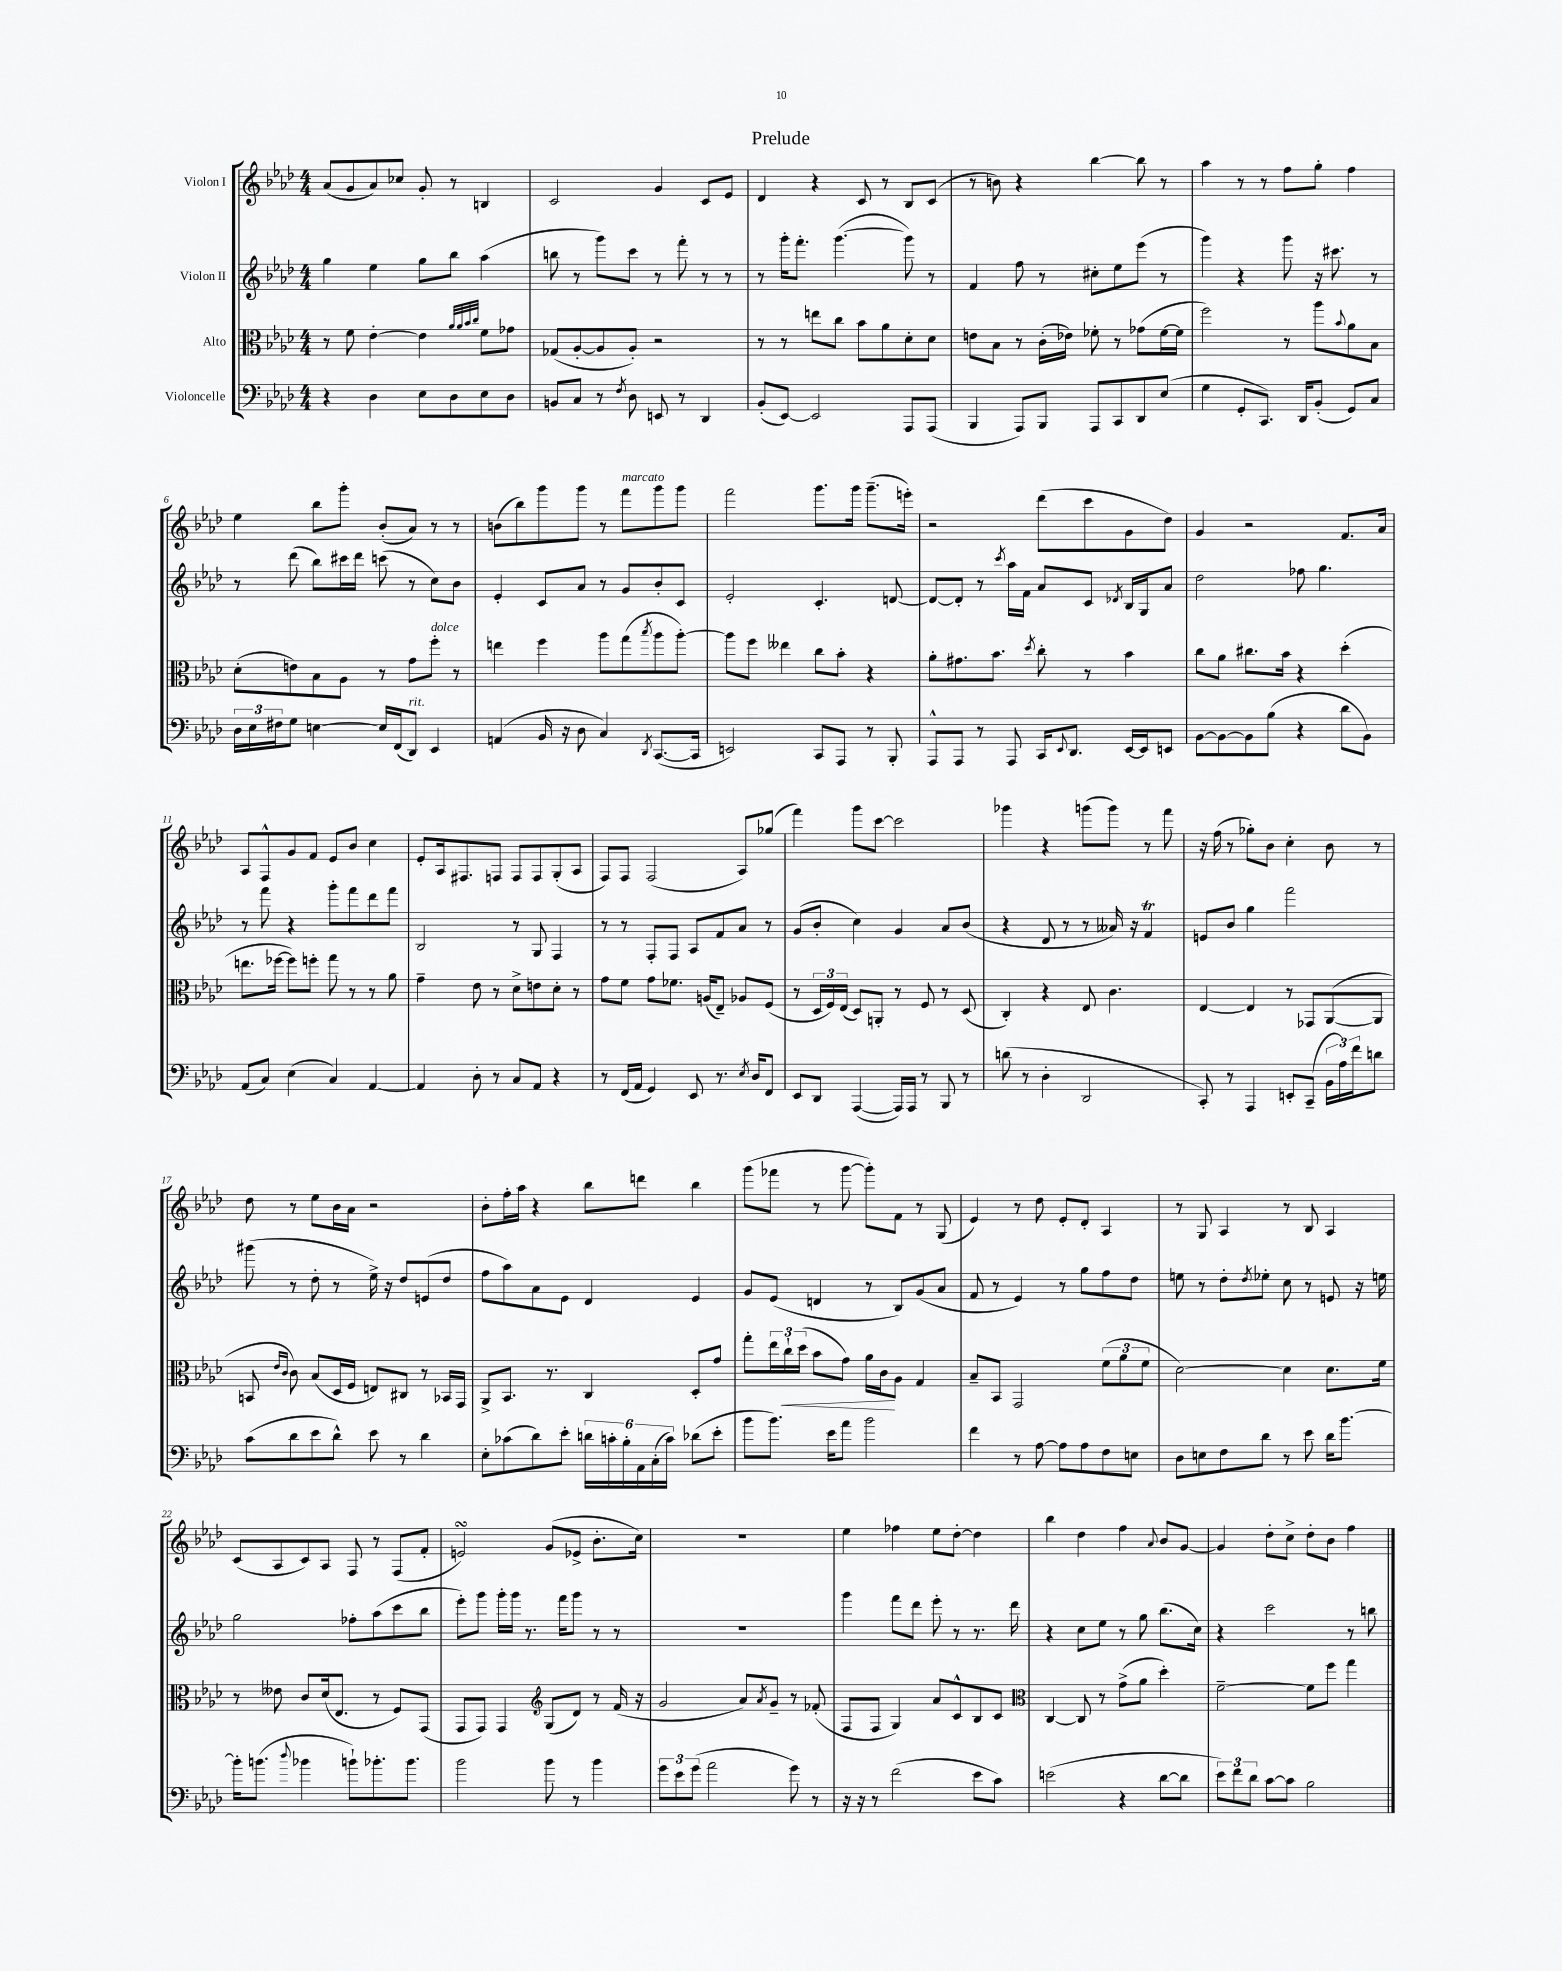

**kern	**kern	**dynam	**kern	**kern
*part4	*part3	*part3	*part2	*part1
*staff4	*staff3	*staff3	*staff2	*staff1
*I"Violoncelle	*I"Alto	*	*I"Violon II	*I"Violon I
*clefF4	*clefC3	*	*clefG2	*clefG2
*k[b-e-a-d-]	*k[b-e-a-d-]	*	*k[b-e-a-d-]	*k[b-e-a-d-]
*M4/4	*M4/4	*	*M4/4	*M4/4
=1	=1	=1	=1	=1
4r	8r	.	4gg\	(8a-/L
.	8f\	.	.	8g/
4D-\	[4e-'\	.	4ee-\	8a-/)
.	.	.	.	8cc-X/J
8E-\L	4e-\]	.	8gg\L	8g'/
8D-\	.	.	8bb-\J	8r
.	32qqa-/LLL	.	.	.
.	32qqa-/	.	.	.
.	32qqb-/	.	.	.
.	32qqcc/JJJ	.	.	.
8E-\	8f\L	.	(4aa-\	4Bn/
8D-\J	8g-X\J	.	.	.
=2	=2	=2	=2	=2
8BBn/L	(8G-X/L	.	8bbn\	2c/
8C/J	[8A-'/	.	8r	.
8r	8A-/]	.	8ggg\L)	.
8qF/	.	.	.	.
8D-\	8A-'/J)	.	8ccc\J	.
8EEn/	2r	.	8r	4g/
8r	.	.	8fff'\	.
4DD-/	.	.	8r	8c/L
.	.	.	8r	8e-/J
=3	=3	=3	=3	=3
(8BB-'/L	8r	.	8r	4d-/
[8EE-/J)	8r	.	16ggg'\KL	.
.	.	.	8.fff'\J	.
2EE-/]	8een\L	.	.	4r
.	8cc\J	.	([4.ggg\	.
.	8b-\L	.	.	8c/
.	8a-\	.	.	8r
8AAA-/L	8d-'\	.	8ggg\])	8B-/L
(8AAA-/J	8d-\J	.	8r	(8c/J
=4	=4	=4	=4	=4
4BBB-/	8en\L	.	4f/	8r
.	8B-\J	.	.	8bn\)
8AAA-/L)	8r	.	8ff\	4r
8BBB-/J	(16c'\LL	.	8r	.
.	16e-X\JJ)	.	.	.
8AAA-/L	8f-X'\	.	8cc#X'\L	[4bb-\
8CC/	8r	.	8ee-\	.
8DD-/	(8g-X\L	.	(8eee-\J	8bb-\]
(8E-/J	[16f-\L	.	8r	8r
.	16f-\JJ]	.	.	.
=5	=5	=5	=5	=5
4G\	2ff\)	.	4ggg\)	4aa-\
8GG'/L	.	.	4r	8r
8.CC/J)	.	.	.	8r
.	8r	.	8ggg\	8ff\L
16DD-/KL	.	.	.	.
(8BB-'/J	8aa-\L	.	16r	8gg'\J
.	.	.	8.ccc#X\	.
.	8qqb-/	.	.	.
8GG/L)	8a-\	.	.	4ff\
8C/J	8B-\J	.	8r	.
!!LO:LB:g=z
=6	=6	=6	=6	=6
24D-\LL	(8d-'\L	.	8r	4ee-\
24E-\	.	.	.	.
24F#X\J	.	.	.	.
8G\J	8en\)	.	(8ddd-\	.
[4En\	8B-\	.	8bb-\L)	8bb-\L
.	8A-\J	.	16ccc#X\L	8ggg'\J
.	.	.	16ddd-\JJ	.
16E/LL]	8r	.	(8cccn\	(8b-'/L
(16FF/J	.	.	.	.
!LO:TX:a:i:t=rit.	!	!	!	!
8DD-/J)	8g\L	.	8r	8a-/J)
!	!LO:TX:a:i:t=dolce	!	!	!
4EE-/	8ff'\J	.	8cc\L)	8r
.	8r	.	8b-\J	8r
=7	=7	=7	=7	=7
(4AAn/	4een\	.	4e-'/	(8bn\L
.	.	.	.	8bb-\)
16BB-/	4ff\	.	8c/L	8ggg\
16r	.	.	.	.
8D-\	.	.	8a-/J	8ggg\J
4C/)	8aa-\L	.	8r	8r
!	!	!	!	!LO:TX:a:i:t=marcato
.	(8gg\	.	8g/L	8fff\L
8qDD-/	8qbb-/	.	.	.
([8.CC/L	8aa-\	.	8b-'/	8ggg\
.	[8aa-'\J)	.	8c/J	8ggg\J
16CC/Jk]	.	.	.	.
=8	=8	=8	=8	=8
2EEn/)	8aa-\L]	.	2e-'/	2fff\
.	8ff\J	.	.	.
.	4ee--X\	.	.	.
8CC/L	8cc\L	.	4.c'/	8.ggg\L
8AAA-/J	8b-'\J	.	.	.
.	.	.	.	16ggg\Jk
8r	4r	.	.	(8.ggg~\L
8BBB-'/	.	.	[8dn/	.
.	.	.	.	16eeen'\Jk)
=9	=9	=9	=9	=9
8AAA-^^/L	8a-'\L	.	8d/L_	2r
8AAA-/J	8.g#X\	.	8d'/J]	.
8r	.	.	8r	.
.	8.b-\J	.	.	.
.	.	.	8qccc/	.
8AAA-/	.	.	16aa-\LL	.
.	.	.	16f\JJ	.
.	8qdd-/	.	.	.
16CC/KL	8cc'\	.	8a-/L	(8ddd-\L
8qqEE-/	.	.	.	.
8.DD-/J	.	.	.	.
.	8r	.	8c/J	8ccc\
.	.	.	8qd-X/	.
[16EE-/LL	4b-\	.	16B-/LL	8g\
16EE-/J]	.	.	16G/J	.
8EEn/J	.	.	8a-/J	8dd-\J)
=10	=10	=10	=10	=10
[8BB-\L	8cc\L	.	2dd-\	4g/
8BB-\_	8a-\J	.	.	.
8BB-\]	8.cc#X\L	.	.	2r
(8B-\J	.	.	.	.
.	16b-\Jk	.	.	.
4r	4r	.	8ff-X\	.
.	.	.	4.gg\	.
8d-\L	(4dd-'\	.	.	8.f/L
8BB-\J)	.	.	.	.
.	.	.	.	16a-/Jk
!!LO:LB:g=z
=11	=11	=11	=11	=11
(8AA-/L	8.een\L	.	8r	8A-/L
8C/J)	.	.	8fff\	8F^^/
.	[16ff-X\Jk	.	.	.
(4E-\	8ff-\L])	.	4r	8g/
.	8ffn'\J	.	.	8f/J
4C/)	8gg\	.	8ggg'\L	8e-/L
.	8r	.	8fff\	8b-/J
[4AA-/	8r	.	8ddd-\	4cc\
.	8a-\	.	8fff\J	.
=12	=12	=12	=12	=12
4AA-/]	4g~\	.	2B-/	8e-'/L
.	.	.	.	16A-/k
.	.	.	.	8.F#X/
8D-'\	8e-\	.	.	.
8r	8r	.	.	8Fn/J
8C/L	8d-^\L	.	8r	8F/L
8AA-/J	8en\	.	8G/	8F/
4r	8d-'\J	.	4F/	(8G'/
.	8r	.	.	8A-/J
=13	=13	=13	=13	=13
8r	8g\L	.	8r	8F/L)
(16FF/LL	8f\J	.	8r	8F/J
16AA-/JJ	.	.	.	.
4GG/)	8g\L	.	8F'/L	(2F/
.	8.f-X\J	.	8F/J	.
8EE-/	.	.	8A-/L	.
.	(16An/KL	.	.	.
8.r	8E-~/J)	.	8f/	.
.	8A-X/L	.	8a-/J	8A-/L)
8qE-/	.	.	.	.
16D-/KL	.	.	.	.
8FF/J	(8F/J	.	8r	(8gg-X/J
=14	=14	=14	=14	=14
8EE-/L	8r	.	(8g/L	4fff\)
8DD-/J	24D-/LL	.	8b-'/J	.
.	24F/)	.	.	.
.	(24E-/JJ	.	.	.
([4AAA-/	8D-/L)	.	4cc\)	8ggg\L
.	8AAn'/J	.	.	[8ccc\J
16AAA-/LL])	8r	.	4g/	2ccc\]
16AAA-/JJ	.	.	.	.
8r	8F/	.	.	.
8BBB-/	8r	.	8a-/L	.
8r	(8D-/	.	(8b-/J	.
=15	=15	=15	=15	=15
(8dn\	4C'/)	.	4r	4ggg-X\
8r	.	.	.	.
4D-'\	4r	.	8d-/	4r
.	.	.	8r	.
2DD-/	8E-/	.	8r	(8gggn\L
.	4.c\	.	16a--X/)	8ggg\J)
.	.	.	16r	.
.	.	.	4fT/	8r
.	.	.	.	8fff\
=16	=16	=16	=16	=16
8CC'/)	[4E-/	.	8en/L	16r
.	.	.	.	(16ff\
8r	.	.	8b-/J	8r
4AAA-/	4E-/]	.	4gg\	8gg-X'\L)
.	.	.	.	8b-\J
8EEn'/L	8r	.	2fff\	4cc'\
(8CC~/J	8GG-X/L	.	.	.
24BB-\LL	([8AA-/	.	.	8b-\
24A-\)	.	.	.	.
24f\J	.	.	.	.
8dn\J	8AA-/J]	.	.	8r
!!LO:LB:g=z
=17	=17	=17	=17	=17
(8c\L	8BBn/	.	(8ggg#X\	8dd-\
.	16qqe-/LL	.	.	.
.	16qqc/JJ	.	.	.
8d-\	8c\)	.	8r	8r
8e-\	(8B-/L	.	8dd-'\	8ee-\L
8d-^^\J)	16D-/L	.	8r	16b-\L
.	16F/JJ	.	.	16a-\JJ
8e-\	8En/L)	.	16ee-^\)	2r
.	.	.	16r	.
8r	8C#X/J	.	8dd-/L	.
4d-\	8r	.	(8en/	.
.	16BB-X/LL	.	8dd-/J	.
.	16GG/JJ	.	.	.
=18	=18	=18	=18	=18
8E-'\L	8AA-^/L	.	8ff\L	8b-'\L
(8c-X\	8.BB-/J	.	8aa-\)	16ff'\L
.	.	.	.	16aa-\JJ
8d-\)	.	.	8a-\	4r
.	8.r	.	.	.
8e-'\J	.	.	8e-\J	.
24dn\LL	4C/	.	4d-/	8bb-\L
24cn'\	.	.	.	.
24B-'\	.	.	.	.
24AA-\	.	.	.	8dddn\J
(24C'\	.	.	.	.
24c\JJ)	.	.	.	.
(8d-X\L	8D-'/L	.	4e-/	4bb-\
8e-'\J	8g/J	.	.	.
=19	=19	=19	=19	=19
8b-\L	8gg'\L	.	8g/L	(8ggg\L
8.b-\J)	24ee-\L	.	(8e-/J	8fff-X\J
!	!	!LO:HP:b	!	!
.	24cc`\	<	.	.
.	(24dd-\JJ	.	.	.
.	8b-\L	.	4dn/	8r
16e-\KL	.	.	.	.
8a-\J	8g\J)	.	.	[8ggg\
2b-\	16a-\LL	.	8r	8ggg'\L])
.	16c\J	.	.	.
.	8A-\J	[	8B-/L)	8f\J
.	4G/	.	(8g/	8r
.	.	.	8a-/J	(8G/
=20	=20	=20	=20	=20
4f\	8B-~/L	.	8f/	4e-/)
.	8BB-/J	.	8r	.
8r	2GG/	.	4e-/)	8r
[8A-\	.	.	.	8dd-\
8A-\L]	.	.	8r	8e-'/L
8A-\	.	.	8gg\L	8d-'/J
8F\	(12f\L	.	8ff\	4A-/
.	12a-\	.	.	.
8En\J	.	.	8dd-\J	.
.	12f\J	.	.	.
=21	=21	=21	=21	=21
8D-\L	[2d-\)	.	8een\	8r
8En\	.	.	8r	8G/
8F\	.	.	8dd-'\L	4A-/
.	.	.	8qdd-/	.
8d-\J	.	.	8ee-X'\J	.
8r	4d-\]	.	8cc\	8r
8e-\	.	.	8r	8B-/
16d-\KL	8.d-\L	.	8en/	4A-/
[8.b-\J	.	.	.	.
.	.	.	16r	.
.	16f\Jk	.	16een\	.
!!LO:LB:g=z
=22	=22	=22	=22	=22
16b-'\KL]	8r	.	2gg\	(8c/L
(8.bn\J	.	.	.	.
.	8e--X\	.	.	8A-/
8qqdd-/	.	.	.	.
4b-X\	8c/L	.	.	8c/)
.	(16d-/k	.	.	8A-/J
.	8.E-/J	.	.	.
8bn`\L)	.	.	8ff-X'\L	8F/
8.b-X'\	8r	.	(8aa-\	8r
.	8F/L)	.	8ccc\	(8F/L
8.b-\J	.	.	.	.
.	(8GG/J	.	8bb-\J	8f'/J
=23	=23	=23	=23	=23
2b-\	8GG/L	.	8eee-'\L)	2ensSsS/)
.	8GG/J)	.	8ggg\J	.
.	4GG/	.	16ggg'\LL	.
.	.	.	16ggg\JJ	.
.	.	.	8.r	.
*	*clefG2	*	*	*
8b-\	(8G/L	.	.	(8g/L
.	.	.	16fff\KL	.
8r	8d-/J)	.	8ggg\J	8e-X^/J
4b-\	8r	.	8r	8.b-'\L
.	(16f/	.	8r	.
.	16r	.	.	16cc\Jk)
=24	=24	=24	=24	=24
12g\L	2g/	.	1r	1r
12e-\	.	.	.	.
(12g\J	.	.	.	.
2a-\	.	.	.	.
.	8a-/L)	.	.	.
.	8qa-/	.	.	.
.	8g~/J	.	.	.
8g\)	8r	.	.	.
8r	(8f-X'/	.	.	.
=25	=25	=25	=25	=25
16r	8F/L	.	4ggg\	4ee-\
16r	.	.	.	.
8r	8F/J	.	.	.
(2f\	4G/)	.	8fff\L	4ff-X\
.	.	.	8ddd-\J	.
.	8a-/L	.	8eee-'\	8ee-\L
.	8c^^/	.	8r	[8dd-'\J
8e-\L	8B-/	.	8.r	4dd-\]
8c\J)	8c/J	.	.	.
.	.	.	16ddd-\	.
=26	=26	=26	=26	=26
*	*clefC3	*	*	*
(2en\	[4C/	.	4r	4bb-\
.	8C/]	.	8cc\L	4dd-\
.	8r	.	8ee-\J	.
4r	(8g^\L	.	8r	4ff\
.	8a-\J	.	8gg\	.
.	.	.	.	8qqa-/
[8d-\L	4dd-'\)	.	(8.bb-\L	8b-/L
8d-\J]	.	.	.	[8g/J
.	.	.	16cc\Jk)	.
=27	=27	=27	=27	=27
12e-\L)	[2f~\	.	4r	4g/]
12f\	.	.	.	.
12d-\J	.	.	.	.
[8c\L	.	.	2ccc\	8dd-'\L
8c\J]	.	.	.	8cc^\J
2B-\	8f\L]	.	.	8dd-'\L
.	8ff\J	.	.	8b-\J
.	4gg\	.	8r	4ff\
.	.	.	8bbn\	.
==	==	==	==	==
*-	*-	*-	*-	*-
